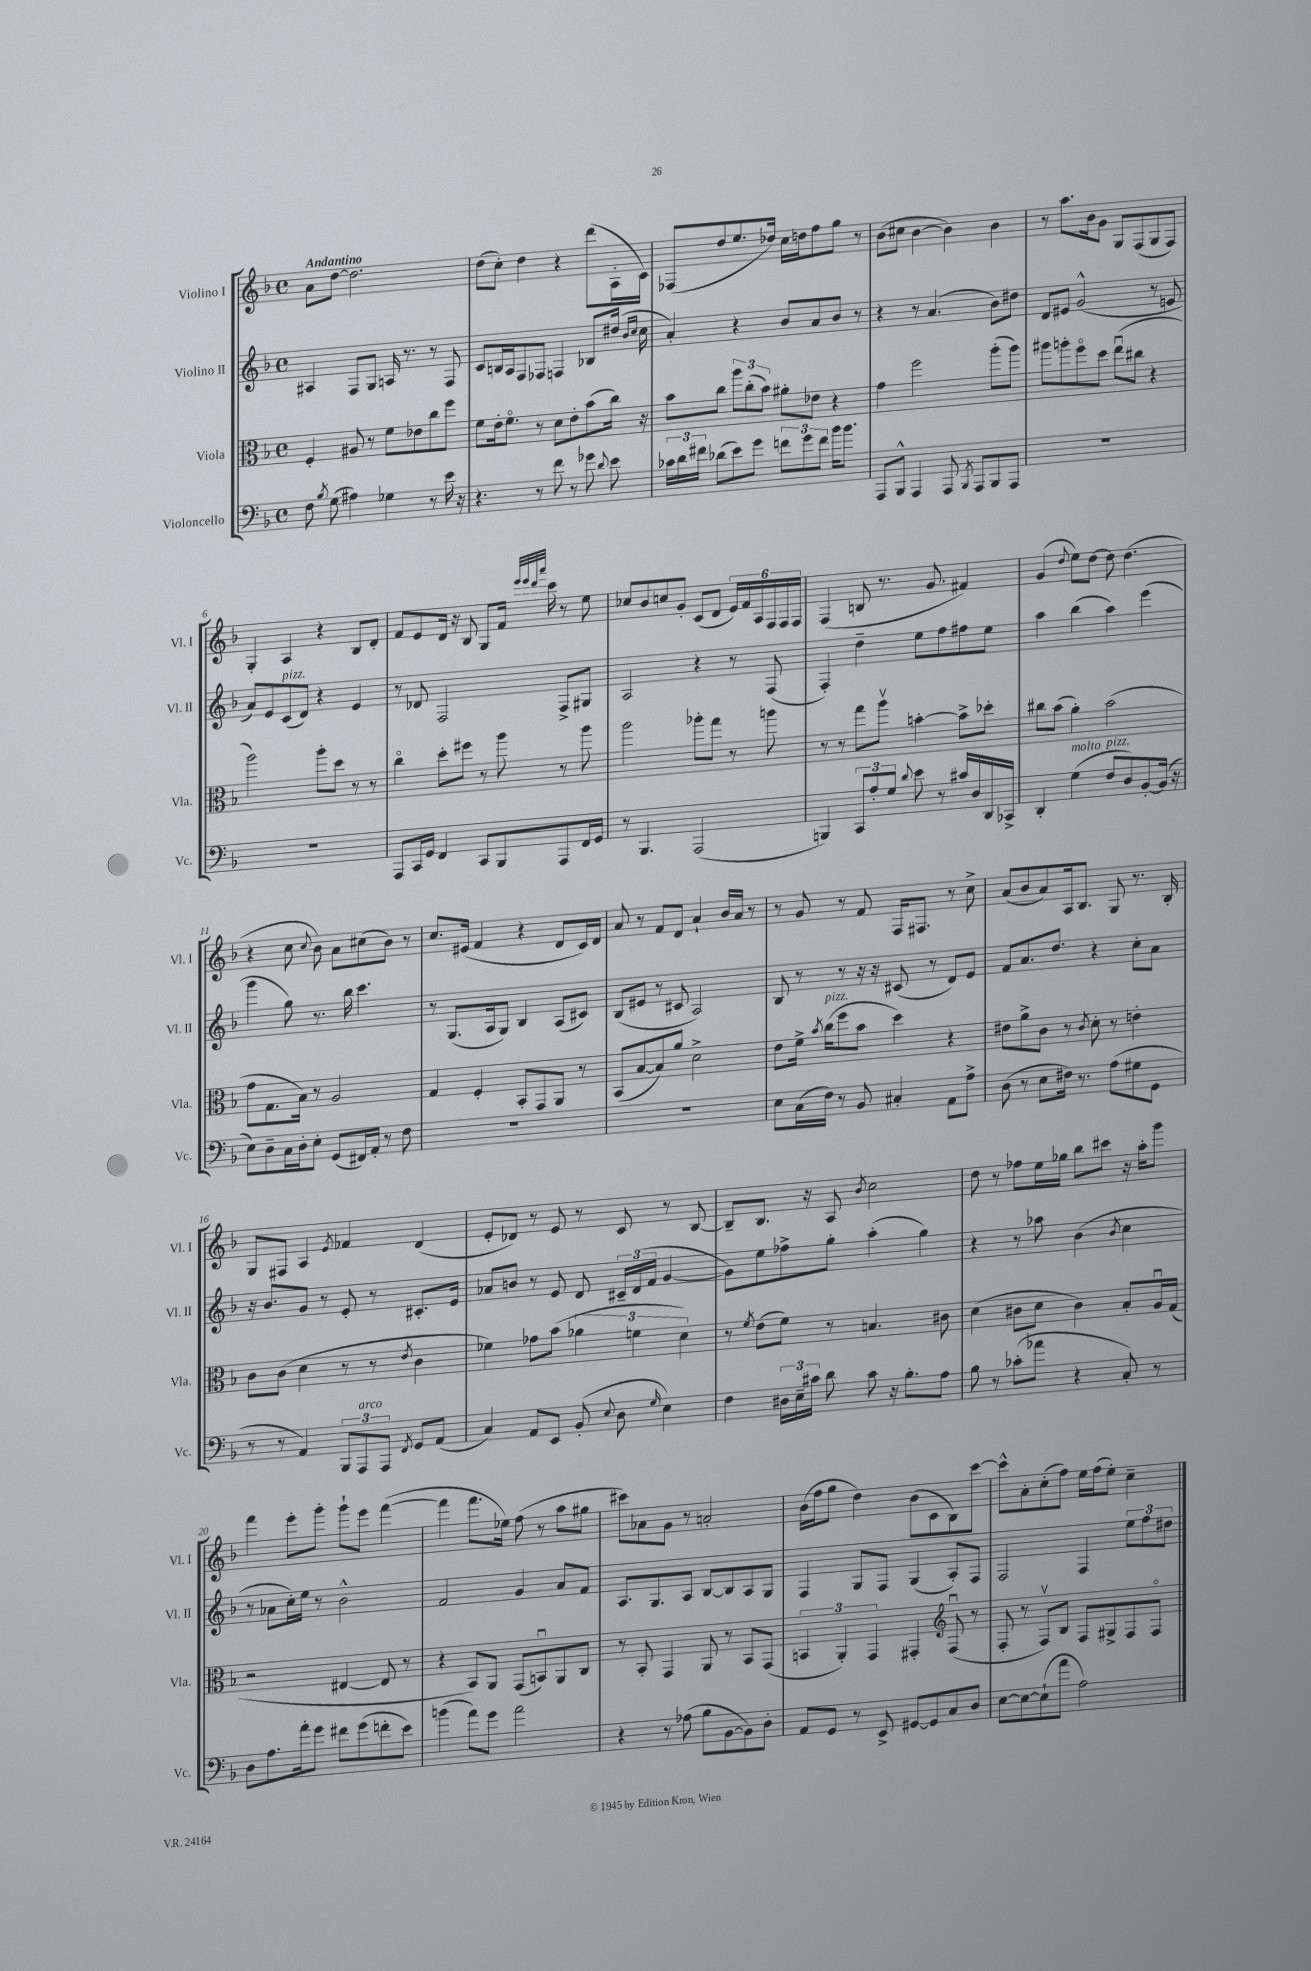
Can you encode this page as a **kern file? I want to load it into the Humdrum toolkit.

**kern	**kern	**kern	**kern
*staff4	*staff3	*staff2	*staff1
*clefF4	*clefC3	*clefG2	*clefG2
*k[b-]	*k[b-]	*k[b-]	*k[b-]
*M4/4	*M4/4	*M4/4	*M4/4
*met(c)	*met(c)	*met(c)	*met(c)
8F	4F'	4A#	8a
8qB-	.	.	.
(8G	.	.	[8dd
4A#)	8A#	8F	2.dd]
.	8r	8G	.
4G-	8f	16A	.
.	.	8.r	.
.	8e-	.	.
8r	8cc	8r	.
16e	8ff	8F	.
16r	.	.	.
=	=	=	=
4.r	8f	8c	(8dd
.	16e'	16B	8cc')
.	8.fo	16A	.
.	.	8F	4dd
8r	8r	8F-	.
8f	8d	4F	4r
8r	8e'	.	.
8g-	(8b-	8B-	(8ddd
8qqd	.	.	.
8e	16cc)	(16dd#	16A'
.	.	16qqb-	.
.	.	16qqcc	.
.	16r	16cc	16c)
=	=	=	=
24c-	8b-	4a')	(8F-
24d	.	.	.
24f#	.	.	.
(8d-	8cc	.	8dd
8e)	12aa	4r	8.ee
.	(12cc'	.	.
8g	.	.	.
.	12b-)	.	.
.	.	.	16dd-)
12f	8a#'	8b-	16cc
.	.	.	16dd
12g	.	.	.
.	8e-	8a	8ff
12f	.	.	.
16b-	4r	8b-	8gg
8.b-	.	.	.
.	.	8r	8r
=	=	=	=
8AAA	4g	4r	(8b-
8BBB-^^	.	.	8cc#
4AAA	2ff	8r	[4b-
.	.	(4.a	.
8AAA	.	.	4b-])
8qBBB-	.	.	.
8AAA	.	.	.
8BBB-	(8aa'	8b-)	4b-
8AAA	8aa)	8dd#	.
=	=	=	=
1r	8aa#	8d	8r
.	8aa'	8e#	8.aa
.	8ffo	(2g^^	.
.	.	.	16b-
.	8dd	.	8g
.	(8eeu	.	8G
.	8cc#	.	(8F
.	4r	8r	8G
.	.	8e	8F)
=	=	=	=
1r	2aa)	8a)	4G'
.	.	8e	.
.	.	(8c	4A
.	.	8d)	.
.	8aa'	4r	4r
.	8dd	.	.
.	8r	4e	8B-
.	8r	.	8d'
=	=	=	=
8AAA	4cco	8r	8f
16CC	.	8d-	8e
16GG	.	.	.
4FF	8dd'	2F	16d
.	.	.	16r
.	8ff#	.	8B-
8CC	8r	.	8G
8BBB-	8aa	.	16f
.	.	.	32qqeee
.	.	.	32qqeee
.	.	.	32qqddd
.	.	.	32qqaaa
.	.	.	16ccc
8AAA	8r	8F^	8r
16FF	8aa	8G#	8ee
16GG	.	.	.
=	=	=	=
8r	2aa	2A	8cc-
4.BBB-	.	.	8b-
.	.	.	8cc
.	.	.	8g'
(2AAA	8aa-'	4r	(8c
.	8gg	.	8d
.	8r	8r	24e)
.	.	.	24f
.	.	.	24A
.	8aa	(8F	24F
.	.	.	24F
.	.	.	24F
=	=	=	=
4BBB)	8r	4F')	(4F
.	8r	.	.
12CC	8gg	4dd~	8B
12A'	.	.	.
.	8aav	.	8.r
12G	.	.	.
8qqd	.	.	.
8e	[4b'	8ee	.
.	.	.	8.g
8r	.	8ff	.
16c#	8b^]	8ff#	4f#)
16D	.	.	.
16DD	8dd-'	8ee	.
16CC-^	.	.	.
=	=	=	=
4DD'	8cc#	4aa	(4g
.	(8b-	.	.
.	.	.	8qqdd
(4G	4a')	(4bb-	8ee)
.	.	.	[8dd
8F	(2b-	4aa)	8dd]
8D)	.	.	(4.dd
[8BB-'	.	(4eee	.
(16BB-]	.	.	.
16r	.	.	.
=	=	=	=
8E)	8g	4ggg	4r
8D~	8.G	.	.
16C	.	8gg)	8cc
16D'	16B-)	.	.
.	.	.	8qqcc
8E'	8r	8.r	8b-)
(8GG	2A	.	8a
.	.	16bb-	.
16FF#)	.	4.ccc	(8cc#
16AA'	.	.	.
8r	.	.	8b-)
8F	.	.	8r
=	=	=	=
1r	4G	8r	8.cc
.	.	(8.G	.
.	.	.	(16e#
.	4F'	.	4f
.	.	16A	.
.	.	8G)	.
.	8BB-'	4B-	4r
.	8GG	.	.
.	8AA	(8A	8d
.	8r	8c#)	16c)
.	.	.	16d
=	=	=	=
1r	(8BB-	(8B-	8a
.	[8B-	8e#	8r
.	8B-])	8r	8f
.	8a	8c#	8d
.	2d^	2A)	4a`
.	.	.	16b-
.	.	.	16a
.	.	.	8r
=	=	=	=
8E	8e	8B-	8r
(16C	16f^	8r	8g
.	8qb-	.	.
16F)	(16cc	.	.
8r	8ff	8r	8r
8BB-	8b-	16r	8f
.	.	16r	.
4C#'	4dd)	(8c#	16F
.	.	.	8.F#
.	.	8r	.
8AA	4r	8d)	8r
8A^	.	8e	8cc^
=	=	=	=
(8D	8e#	8f	(8a
8r	8a^	8.a	8b-
8E	8c	.	8a)
.	.	8.dd	.
16F#)	8r	.	16A
8.r	.	.	8.B-
.	8qc	.	.
.	8d'	4r	.
(8A	8r	.	8G
8G#	4e'	8cc'	8.r
8GG	.	8a	.
.	.	.	16B-'
=	=	=	=
8r	8c	16r	8G
.	.	8.b-	.
8r	(8c	.	8F#
4AA)	4d	8g	4A
.	.	8r	.
.	.	.	8qe
12BBB-	8r	8e'	4f-
12AAA	.	.	.
.	8r	8r	.
12AAA	.	.	.
8qFF	8qe	.	.
8GG	4c	8.c#'	(4d
(8AA	.	.	.
.	.	16e	.
=	=	=	=
4C)	4f-)	8a-	8e'
.	.	8b	8d-)
8AA	8g-	8r	8r
8EE	(8b-	8e	8e
(8BB-'	6a-	8d	8r
8qqE	.	.	.
8D	.	24c#~	8c
.	6f	(24d	.
.	.	24f	.
16qqG	.	.	.
4E)	.	[4g	8r
.	6d)	.	.
.	.	.	[8B-
=	=	=	=
4F	8r	8g])	8B-~]
.	8qf	.	.
.	(8e	8ee	8.B-
24D#	8f)	8ff-^	.
24E~	.	.	.
.	.	.	16r
24c#	.	.	.
8d	8r	8gg'	8A
.	.	.	8qb-
8c#	4.B	(4aa'	2cc
16r	.	.	.
8.B-'	.	.	.
.	.	4gg)	.
8A	8c#	.	.
=	=	=	=
8B-	(4d	4r	8dd
8r	.	.	8r
(8c-'	8c#	8r	8ff-
8a-	8d	8aa-	16ee
.	.	.	16gg-
4r	4c#)	(4b-	8bb-
.	.	.	8ccc#
.	.	8qb-	.
8C')	8B-'	4cc	16r
.	.	.	16aa'
8r	16Au	.	8ggg
.	(16G	.	.
=	=	=	=
8D	2r	8r	4fff
8.A	.	8a-	.
.	.	16cc')	8eee'
16a'	.	16ee	.
8g	.	8r	8ggg'
8f#	[4E#	2b-^^	8ggg`
(8g	.	.	8eee
8f'	8E#]	.	([4fff
8e)	8r	.	.
=	=	=	=
(4b	4r	2f	4fff]
8a)	8BB-)	.	8.fff
8g	8AA	.	.
.	.	.	16ee-)
2a	(8GG	4g	(8ff
.	8BBu)	.	8r
.	8AA	8a	8aa
.	8C	8f	8gg#
=	=	=	=
4r	8r	8.A	8ccc#)
.	8BB-'	.	8a-
.	.	8.G	.
8r	4GG	.	8g
(8A-	.	8A	8r
8B-	8AA	[8B-	2a'
[8BB-	8r	8B-]	.
8BB-])	8BB-	8A	.
8D'	(8GG	8G	.
=	=	=	=
8AA	6BB	4F	(16b-
.	.	.	16ff
8GG	.	.	8gg
.	6AA')	.	.
8r	.	8G	4dd)
.	6GG	.	.
8EE^	.	8F	.
[8GG#	4GG#'	(4G	(8b-
8GG#]	.	.	8c
*	*clefG2	*	*
8C	(8Fu	8A')	8B-)
8D	8r	8F	[8ccc
=	=	=	=
[8E	8F'	2F	8ccc^^]
8E_	8r	.	8a'
(8E`]	8Fv)	.	(8cc'
8a	8B-	.	8ff)
2A)	8F	4F	16ee
.	.	.	(16ff
.	8G#^	.	8ee')
.	8F	12ee	4cc~
.	.	12ff	.
.	8Fo	.	.
.	.	12dd#	.
==	==	==	==
*-	*-	*-	*-
